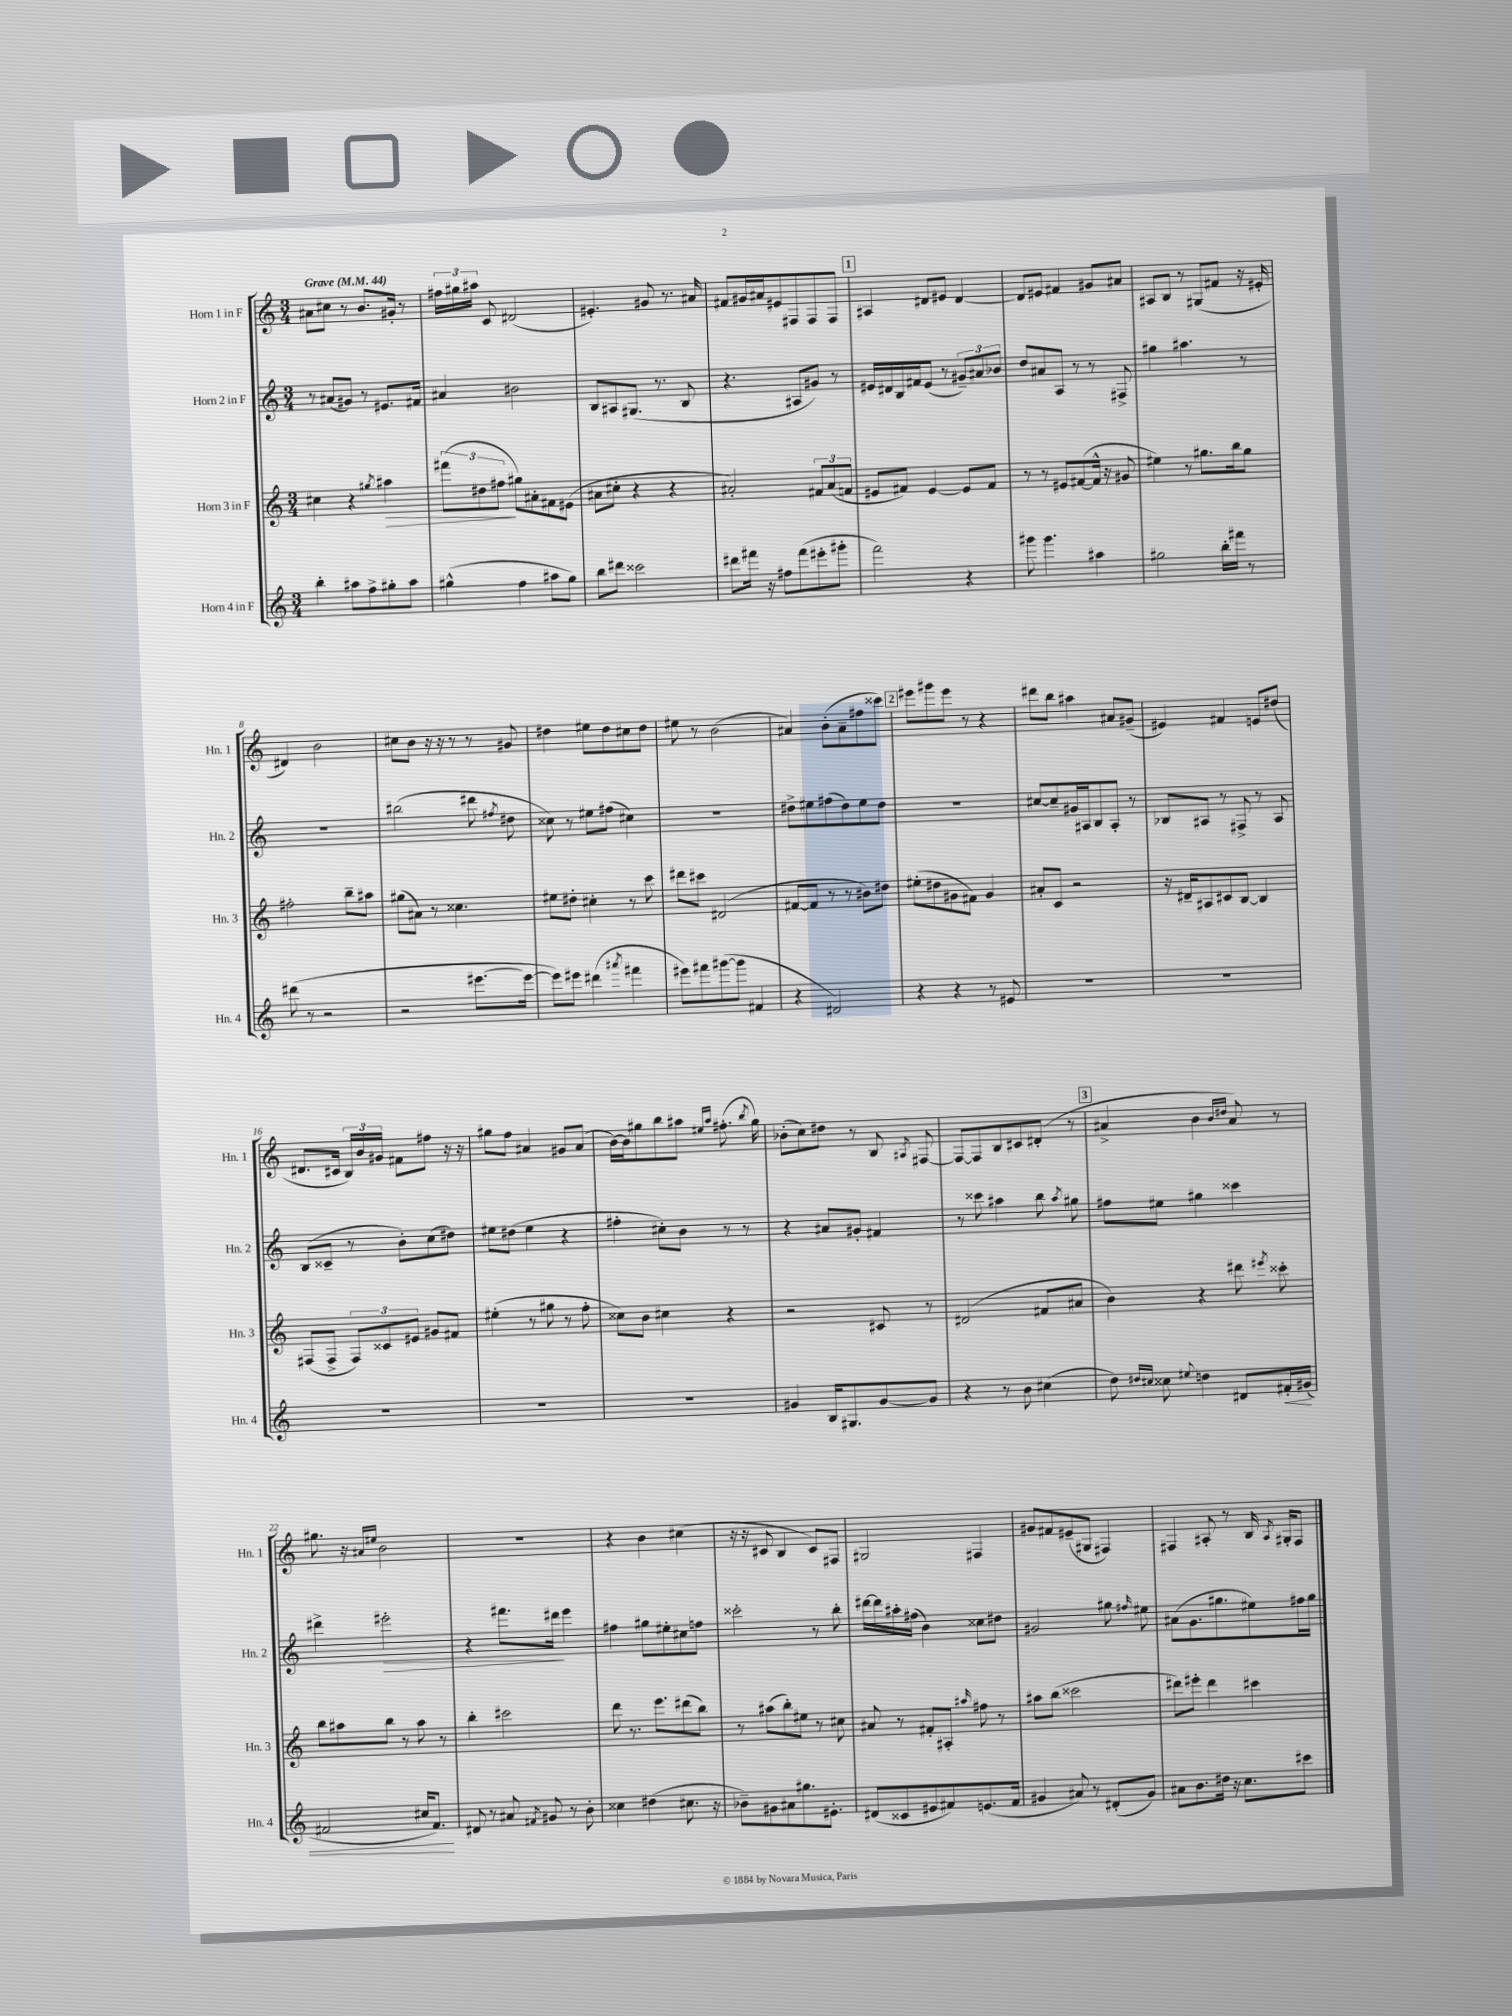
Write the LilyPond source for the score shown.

<<
\new StaffGroup <<
\new Staff = "s0" \with { instrumentName = "Horn 1 in F" shortInstrumentName = "Hn. 1" } {
    \clef treble \key c \major \numericTimeSignature \time 3/4 \tempo "Grave" 4 = 44
    \autoBeamOff ais'8[ cis''8] r8 b'8.[ gis'16]-. r8 |
    \tuplet 3/2 { fis''16[ gis''16 ais''16] } c'8 dis'2( |
    eis'4.-.) gis'8 r8. ais'16 |
    fis'8[ gis'16 ais'16 eis'8 fis8 fis8 fis8] |
    \mark \markup { \box "1" } ais4 dis'8[ eis'8] dis'4~ |
    dis'8[ eis'8] fis'4 gis'8[ ais'8] |
    ais8[ b8] r8 gis8[( fis'8] r16 eis'16-. |
    dis'4) b'2 |
    cis''8[ b'8] r16 r16 r8 r8 gis'8 |
    dis''4 eis''8[ dis''8 cis''8 dis''8] |
    eis''8 r8 b'2( |
    ais'4) b'8[-.( ais'8-- fis''8 cisis'''8]) |
    \mark \markup { \box "2" } eis'''8[ gis'''8 eis'''8] r8 r4 |
    dis'''8[ b''8] ais''4 ais'8[ gis'8]--( |
    eis'4) fis'4 e'8[ dis''8]( |
    dis'8.[ cis'16] \tuplet 3/2 { b16[) b'16 gis'16] } fis'8[ fis''8] r16 r16 |
    gis''8[ f''8] ais'4 gis'8[ ais'8]( |
    b'16[~) b'16 gis''8 b''8 ais''8] \grace { eis''16[ ais''16] } fis''8.-.( \acciaccatura { b''8 } gis''16) |
    bes'8[-.( c''8) dis''8] r8 b8 \acciaccatura { ais8 } fis8~ |
    fis8[~ fis8 b8 cis'8 dis'8]-.( r8 |
    \mark \markup { \box "3" } ais'4-> b'4 \grace { b'16[ dis''16] } ais'8) r8 |
    gis''8. r16 \grace { ais'16[ eis''16] } b'2 |
    R2. |
    r4 b'4 cis''4( |
    r16 r16 cis'8 b4 cis'8[) fis8] |
    gis2 fis4 |
    gis'8[ fis'8 eis'8--( gis8] fis4) |
    fis4 ais8-. r8 b16 \acciaccatura { ais8 } gis16[-. fis8] \bar "|." |
}
\new Staff = "s1" \with { instrumentName = "Horn 2 in F" shortInstrumentName = "Hn. 2" } {
    \clef treble \key c \major \numericTimeSignature \time 3/4
    \autoBeamOff r8 ais'8[( gis'8]) r8 eis'8.[ fis'16] |
    ais'4 bis'2 |
    b8[ ais8 gis8.]( r8. b8 |
    r4. ais8[ gis'8]) r8 |
    \mark \markup { \box "1" } eis'16[ dis'16 b16 fis'16 eis'8]( r8 \tuplet 3/2 { gis'8[--) ais'8 bes'8] } |
    d''8[ ais'8 a8] r8 r8 fis8-> |
    gis''4 ais''4. r8 |
    R2. |
    bis''2( dis'''8 \acciaccatura { fis''8 } dis''8 |
    cisis''8) r8 eis''8[ fis''8]( cis''4) |
    R2. |
    dis''8[-> eis''8 fis''8( dis''8) eis''8 dis''8] |
    \mark \markup { \box "2" } R2. |
    cis''8[~ cis''8-- gis'16 ais16 b8 ais8]-. r8 |
    bes8[ ais8] r8 fis8-> r8 ais8 |
    b8[( cisis'8]-- r8 b'8[-.) c''8( dis''8]) |
    eis''8[ dis''8]( eis''4 r4 |
    fis''4-. cis''8[-.) b'8] r8 r8 |
    r4 ais'8[ gis'8]-. fis'4 |
    r8 cisis'''8 ais''4 b''8 \acciaccatura { ais''8 } gis''8 |
    \mark \markup { \box "3" } fis''8[ eis''8] gis''4 cisis'''4 |
    dis'''4-> eis'''2-.\> |
    r4 fis'''8.[ dis'''16]\! e'''4 |
    fis''4 gis''8[ eis''8-. cis''8 f''8] |
    cisis'''2-. r8 b''8-. |
    dis'''16[~ dis'''16 ais''16-. fis''16]( b'4) cisis''8[ dis''8] |
    gis'2 gis''8 \grace { fis''16 } eis''8 |
    ais'8[( g'8. gis''8. eis''8) fis''16 gis''16] \bar "|." |
}
\new Staff = "s2" \with { instrumentName = "Horn 3 in F" shortInstrumentName = "Hn. 3" } {
    \clef treble \key c \major \numericTimeSignature \time 3/4
    \autoBeamOff cis''4 r4 \acciaccatura { gis''8 } ais''4\> |
    \tuplet 3/2 { fis'''8[( dis''8 fis''8]\! } gis''8[) ais'8-. fis'8 eis'8]( |
    ais'8[ cis''8]-. r4 r4 |
    ais'2-.) \tuplet 3/2 { fis'8[ ais'8( f'8] } |
    \mark \markup { \box "1" } eis'8[ fis'8]) eis'4~ eis'8[ fis'8] |
    r8 r8 eis'8[ fis'8~( fis'16]-^ r16 gis'8 |
    eis''4) r8 gis''8.[ b''16 gis''8] |
    fis''2-. b''8[-- ais''8] |
    gis''8[( ais'8]) r8 cisis''4. |
    eis''8[ dis''8]-. cis''4-. r8 c'''8 |
    dis'''8[ cis'''8] dis'2( |
    fis'8[~ fis'8] r8 r8 bis'8[) dis''8] |
    \mark \markup { \box "2" } eis''8[-.( dis''8 gis'8 fis'8]) gis'4 |
    ais'8[-. c'8] r2 |
    r16 dis'16[-- ais8 cis'8 b8]~ b4 |
    fis8[( fis8]-> \tuplet 3/2 { fis8[) cisis'8 eis'8] } gis'8[ fis'8] |
    eis''4-.( r8 gis''8 r8 f''8-. |
    cisis''8[) b'8] cis''4 r4 |
    r2 cis'8 r8 |
    dis'2( fis'8[ ais'8] |
    \mark \markup { \box "3" } b'4) r4 dis'''8 \acciaccatura { eis'''8 } cisis'''8-. |
    b''8[ ais''8 b''8] r8 ais''8 r8 |
    b''4-. cis'''2 |
    d'''8 r8. e'''8.[ dis'''8( b''8]) |
    r8 ais''8[( b''8-.) eis''8] r8 cis''8 |
    ais'8 r8 fis'8[-. ais8]-. \grace { ais''16 } fis''8 r8 |
    ais''8[ b''8]( cisis'''2 |
    dis'''8[) eis'''8]-. dis'''4 cis'''4 \bar "|." |
}
\new Staff = "s3" \with { instrumentName = "Horn 4 in F" shortInstrumentName = "Hn. 4" } {
    \clef treble \key c \major \numericTimeSignature \time 3/4
    \autoBeamOff b''4-. ais''8[ f''8-> gis''8-. ais''8] |
    gis''4-^( f''4 ais''8[ gis''8]) |
    b''8[ dis'''8] cisis'''2 |
    dis'''8[ fis'''16] r16 fis''8[ fis'''8( eis'''8-. gis'''8]-. |
    \mark \markup { \box "1" } f'''2) r4 |
    gis'''8 gis'''4. ais''4 |
    gis''2 b''16[-. fis'''16] r8 |
    dis'''8( r8 r2 |
    r2 eis'''8.[~ eis'''16]~ |
    eis'''8[) eis'''8] dis'''4( \acciaccatura { ais'''8 } fis'''4 |
    eis'''8[) fis'''8 gis'''8~( gis'''8] fis'4 |
    r4 dis'2) |
    \mark \markup { \box "2" } r4 r4 r8 eis'8 |
    R2. |
    R2. |
    R2. |
    R2. |
    R2. |
    gis'4 b16[ gis8. gis'8~ gis'8] |
    r4 r8 b'8 cis''4( |
    \mark \markup { \box "3" } d''8) \grace { dis''16[ cis''16] } cisis''8 \appoggiatura { eis''8 } d''4 dis'8[ fis'16-.\< gis'16]( |
    fis'2 cis''16[ fis'8.]\!) |
    dis'8 r8 ais'8 \acciaccatura { fis'8 } gis'8 r8 b'8-. |
    cisis''4 dis''4( cis''8. r16 |
    bes'8[--) gis'8 ais'8 gis''8. eis'8.]-. |
    dis'8[( cisis'8 eis'8 fis'8) e'8.( fis'16] |
    gis'4 ais'8) r8 dis'8[-.( gis'8]) |
    ais'8[ b'8. dis''16] r16 c''8.[ cis'''8] \bar "|." |
}
>>
>>
